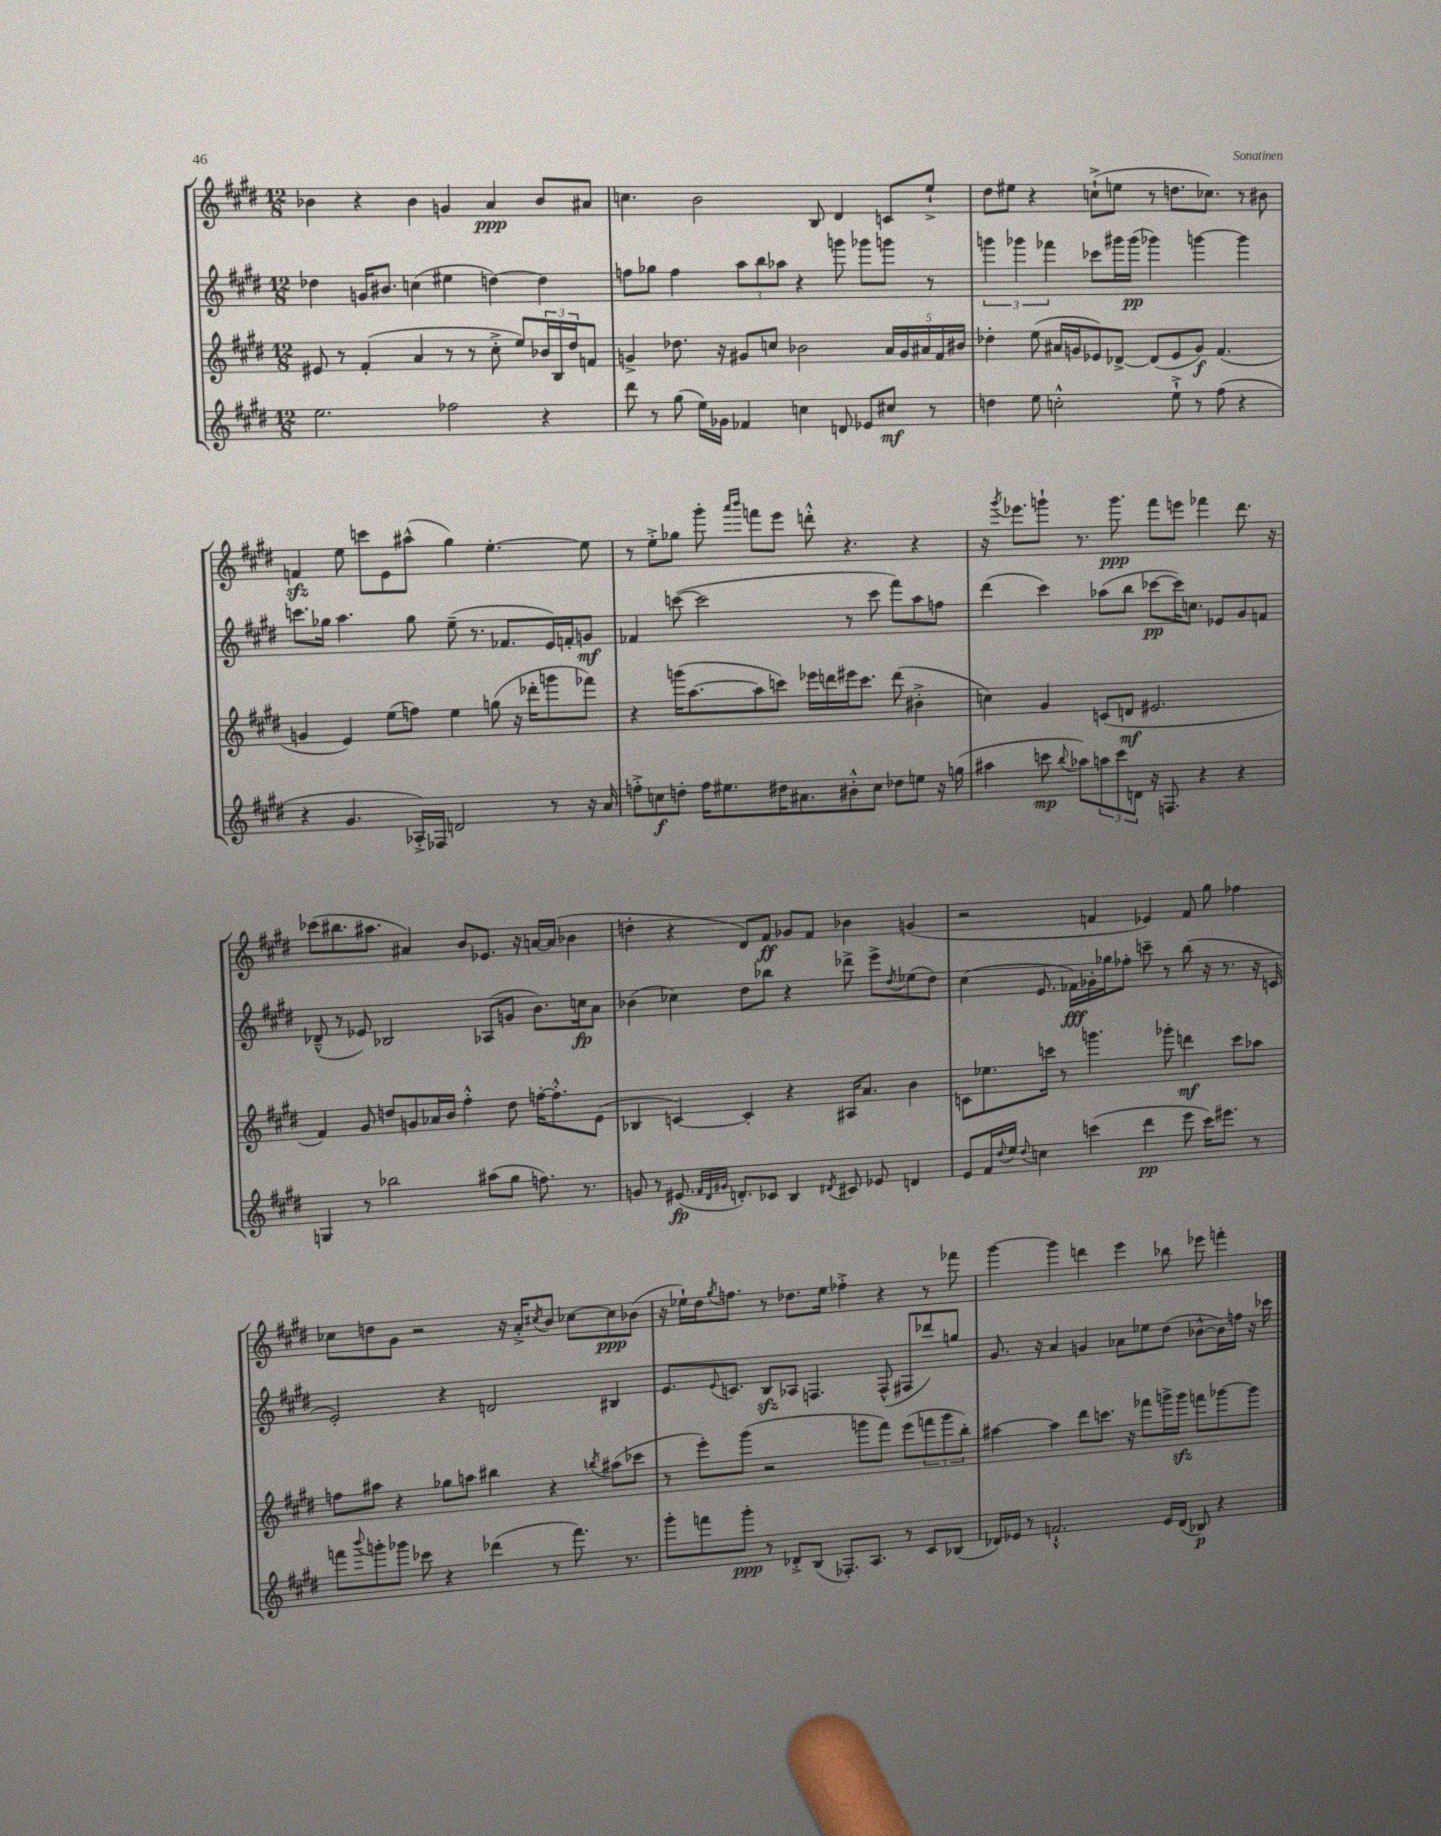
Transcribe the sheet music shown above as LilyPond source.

<<
\new StaffGroup <<
\new Staff = "s0" {
    \clef treble \key e \major \numericTimeSignature \time 12/8
    bes'4 r4 bes'4 g'4 a'4\ppp bes'8 ais'8 |
    c''4. b'2 b8 dis'4 c'8 e''8-!-> |
    dis''8 eis''8 r4 c''8-!->( e''8 r8 d''8. ces''8.) r8 bis'8 |
    f'4\sfz e''8 c'''8 e'8 ais''8-^( gis''4) e''4.~-. e''8 |
    r8 e''8-.-> ges''8 gis'''8-. \grace { a'''16 b'''16 } f'''8 e'''8 d'''8-.-^ r4. r4 |
    r16 \acciaccatura { gis'''8 } ees'''8. g'''8-! r8. g'''8.\ppp fis'''8 e'''8 fes'''4 dis'''8. r16 |
    ces'''8( bis''8. ais''8. ais'4) b'8 ees'8. r16 a'16~ a'16( bes'4 |
    d''4-. r4 dis'8) fis'8\ff ges'8 fis'8 bes'4 g'4( |
    r2 f'4 ees'4) f'8 gis''8 fes''4 |
    ces''8 d''8 gis'8 r2 r16 a'16-.-> \acciaccatura { cis''8 } b'8 ces''8~ ces''8\ppp bes'8( |
    r16 ees''16-!) dis''16 \acciaccatura { gis''8 } f''8. r8 des''8. ees''16 fes''4-.-> r4 r8 fes'''8 |
    gis'''4~ gis'''4 d'''4 e'''4 bes''8 ees'''8 f'''4-. \bar "|." |
}
\new Staff = "s1" {
    \clef treble \key e \major \numericTimeSignature \time 12/8
    des''4 g'16 bis'8. c''4( eis''4 d''4~) d''4 |
    f''8 ges''8 f''4 \tuplet 3/2 { a''8 b''8 aes''8 } r4 g'''8 ges'''8 g'''8 r8 |
    \tuplet 3/2 { g'''4 ges'''4 fes'''4 } ces'''8 gis'''16 gis'''16\pp( ges'''4) g'''4~ g'''4 |
    c'''8. ges''16 a''4. ges''8 e''8--( r8. fes'8. e'16) f'16-. g'8\mf |
    fes'4 c'''8~( c'''2 r8 c'''8 fis'''8) a''8 f''8 |
    dis'''4( cis'''4) aes''8( b''8 ces'''8~\pp ces'''16) c''8. ees'8 gis'8 f'8 |
    des'8---^( r8 ees'8) bes2 aes8( g'8 b'8.) c''16\fp a'8 |
    bes'4( ces''4) dis''8 bes''8 r4 des'''8-> e'''8-> \acciaccatura { dis''8 } ees''8( dis''8) |
    cis''4( e'8. fes'16\fff) ges'16-. ges''16 fes''8-. c'''8-- r8 b''8( r16 r8. r16 c'16 |
    e'2-.) r4 d'2 bis4 |
    e'8. \appoggiatura { e'8 } c'8. b8\sfz aes8 f4. f8-^( fis8 des'''8) g''8 |
    gis'8. r16 a'4 g'4 aes'8 ees''8 dis''8( bes'8~-^ bes'16) f''16 r16 ces'''16 \bar "|." |
}
\new Staff = "s2" {
    \clef treble \key e \major \numericTimeSignature \time 12/8
    eis'8 r8 fis'4-.( a'4 r8 r8 cis''8-.-> e''8) \tuplet 3/2 { bes'16 b16 dis''16 } f'8 |
    g'4-> des''8. r16 gis'8 c''8 bes'2 \tuplet 5/4 { a'16 gis'16 ais'16 fis'16 bis'16 } |
    des''4-. e''8( ais'16 g'16 ees'8) des'8~-> des'8( ees'8 g'8\f) fis'4.( |
    g'4 e'4) e''8( f''8) e''4 g''8( r16 des'''16-. g'''8 fes'''8) |
    r4 g'''16( a''8.~ a''8 c'''8) ees'''16 d'''16 eis'''16 c'''8. d'''8( bis'4-.-> |
    c''4) gis'4 c'8( d'8\mf eis'2. |
    fis'4) gis'8 d''8 g'8 aes'16 b'16 fis''4-.-^ d''8 f''16~-. f''8.-.-^ e'8( |
    bes4 c'4~) c'4-. r4 ais16 a'8. b'4 |
    c'8 ees''8. c'''16 r8 g'''4. ges'''8-. d'''4\mf c'''8 aes''8 |
    f''8 ais''8 r4 ges''8 a''8 bis''4 r4 \acciaccatura { b''8 } ais''8( ces'''8 |
    r8 e'''8-.) gis'''8( r2 g'''8 fis'''8) e'''8( \tuplet 3/2 { f'''8 g'''8 b''8-.) } |
    ais''4~ ais''4 dis'''8 c'''8. r16 fes'''8 g'''16-> g'''16\sfz f'''8 ges'''8~ ges'''8 \bar "|." |
}
\new Staff = "s3" {
    \clef treble \key e \major \numericTimeSignature \time 12/8
    e''2. fes''2 r4 |
    dis'''8 r8 gis''8( e''16) ges'16 fes'4 c''4 d'8 ees'8 cis''8\mf r8 |
    d''4 e''8 c''2-.-^ e''8-!-> r8 fis''8( r4 |
    r4 gis'4. aes16-.->) fes16 d'2 r8 r16 a'16 |
    f''8-.-> c''8\f d''8-. f''16 eis''8. dis''16 ais'8. bis'8-.-^ c''8 des''8 e''8 r16 g''16( |
    ais''4 c'''8\mp \appoggiatura { b''8 } aes''8) \tuplet 3/2 { a''8 c'''8 d'8 } r16 f8. r4 r4 |
    g4 r8 bes''2 ais''8( gis''8 f''8.) r8. |
    g'8 r8 eis'8.\fp( \grace { fis'32 dis'32 gis'32 } d'8.-.) ces'8 b4 \acciaccatura { dis'8 } cis'8 ees'8 d'4 |
    e'8 fis'16 \appoggiatura { dis''8 } e''16 \appoggiatura { dis''8 } c''4 c'''4( dis'''4\pp e'''8 c'''16) eis'''8. r8 |
    f'''8 \appoggiatura { b'''8 } g'''8-. ges'''8 ces'''8 r4 des'''4( r8 f'''8.) r8. |
    gis'''8-. f'''8 gis'''8-.\ppp r8 des'8-.-> b8( fes8.-.) a8. r8 cis'8 bes8( |
    des'16) ees'16 r8 f'2.-!-^ ees'16 des'16( bes8\p) r4 \bar "|." |
}
>>
>>
\layout { \context { \Score \remove "Bar_number_engraver" } }
